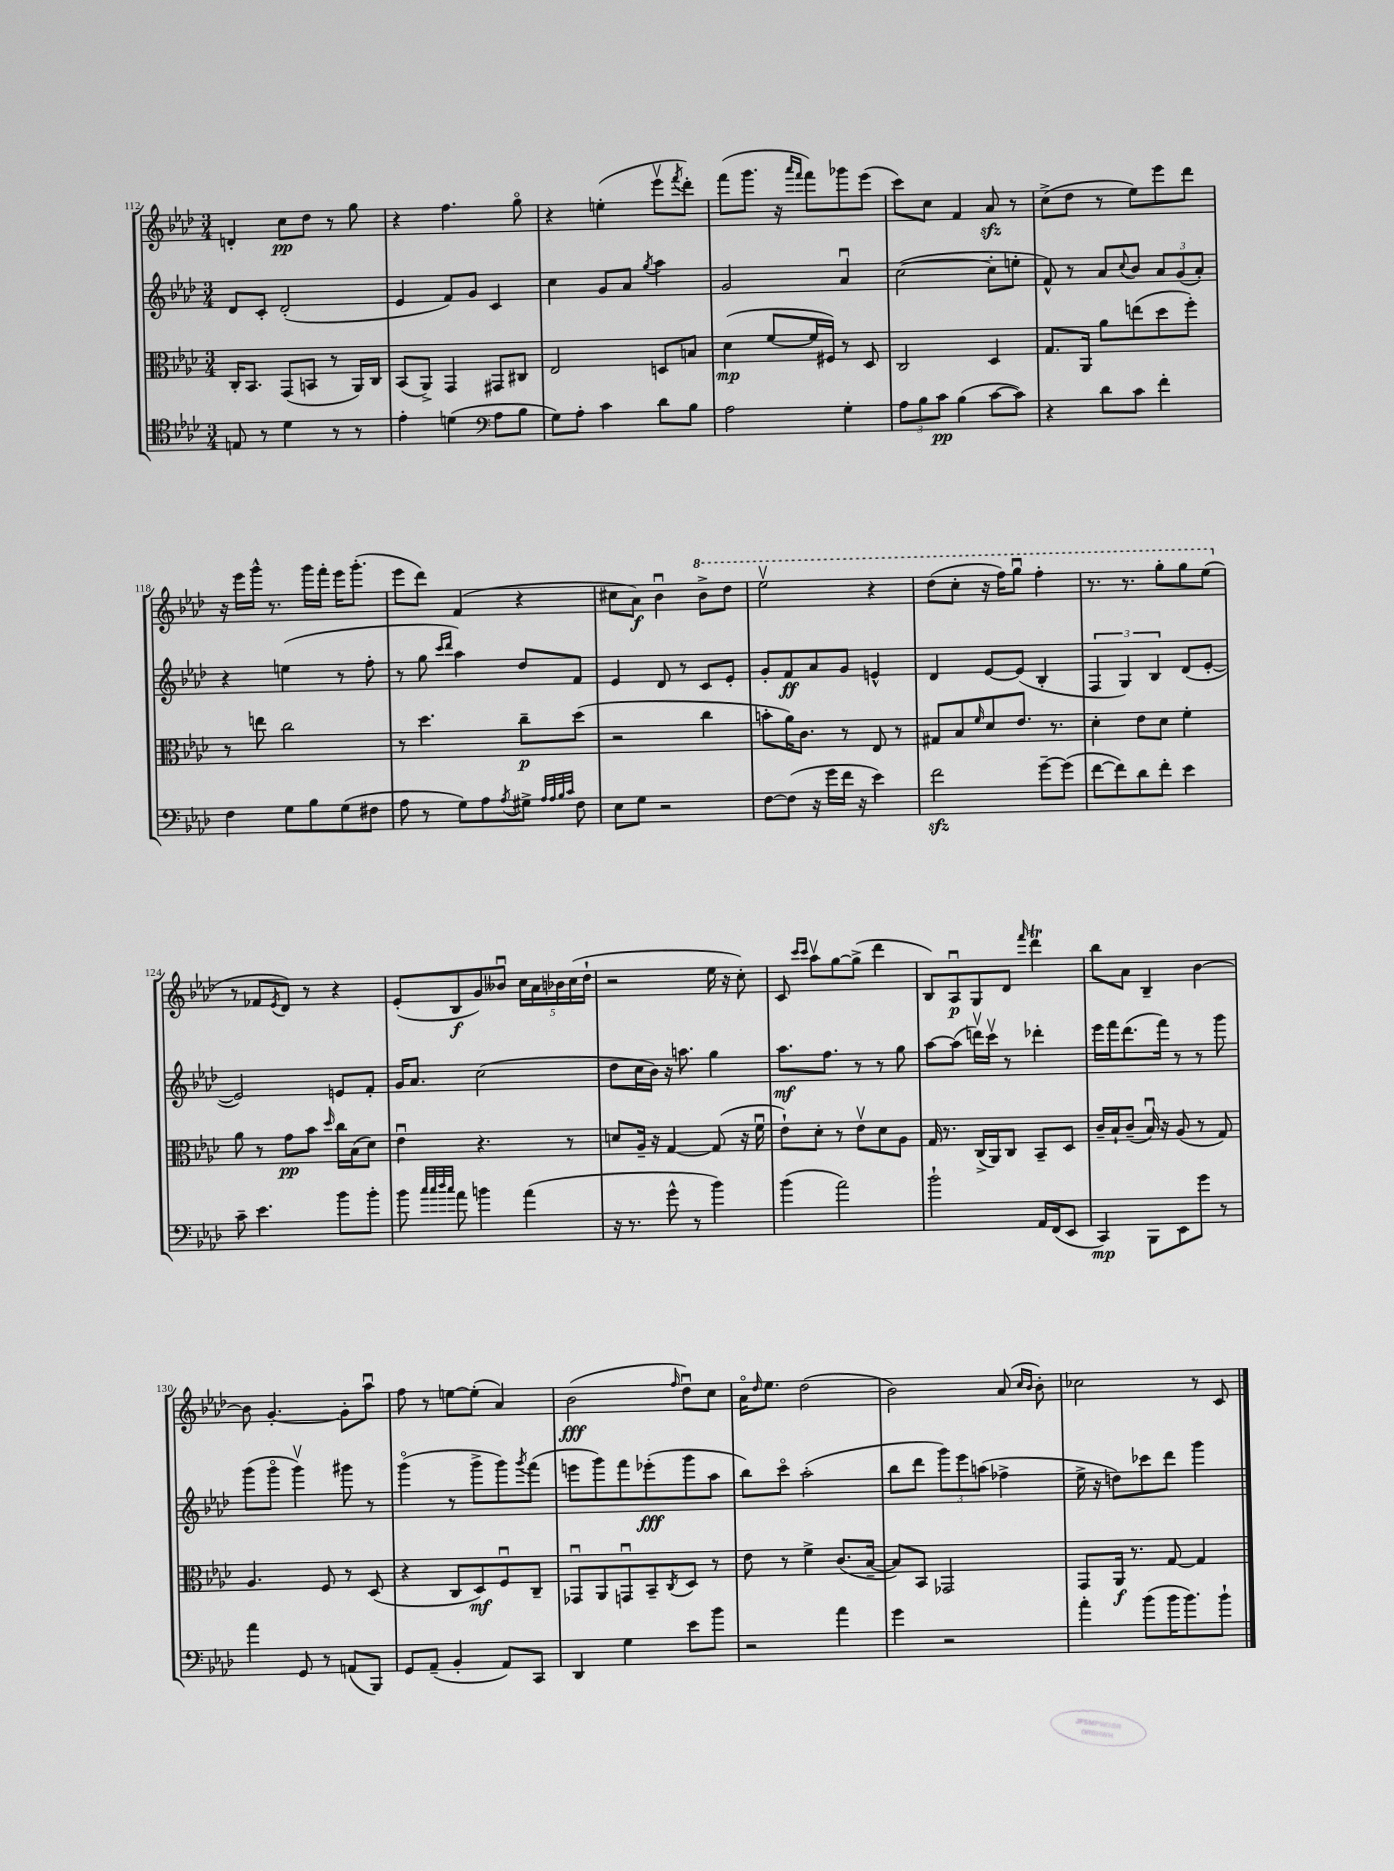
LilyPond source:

<<
\new StaffGroup <<
\new Staff = "s0" {
    \clef treble \key aes \major \numericTimeSignature \time 3/4
    d'4-. c''8\pp des''8 r8 g''8 |
    r4 f''4. g''8\flageolet |
    r4 e''4-.( ees'''8\upbow \acciaccatura { f'''8 } des'''8-.) |
    f'''8( g'''8. r16 \grace { aes'''16 f'''16 } f'''8) ges'''8 ees'''8( |
    c'''8) c''8 f'4 aes'8\sfz r8 |
    c''8->( des''8 r8 ees''8) ees'''8 des'''8 |
    r16 ees'''16 g'''16-^ r8. g'''16 f'''16-. ees'''16 g'''8.-.( |
    ees'''8 des'''8) f'4( r4 |
    cis''8 aes'8\f) bes'4\downbow \ottava #1 bes''8-> des'''8 |
    ees'''2\upbow r4 |
    des'''8( c'''8-. r16 f'''16) g'''8\downbow f'''4-. |
    r8. r8. g'''8-. g'''8 ees'''8( \ottava #0 |
    r8 fes'8 \acciaccatura { ees'8 } des'8) r8 r4 |
    ees'8-.( bes8\f g'8) beses'8\downbow \tuplet 5/4 { c''16 aes'16 bes'16 c''16( des''16-! } |
    r2 ees''16 r16 c''8-.) |
    c'8 \grace { c'''16 c'''16 } aes''8\upbow g''8~ g''8->( des'''4 |
    bes8) aes8\downbow\p g8 des'8 \grace { f'''16 } des'''4\trill |
    bes''8 aes'8 bes4-- bes'4~ |
    bes'8 g'4.~-. g'8-. aes''8\downbow |
    f''8 r8 e''8~ e''8-.( aes'4) |
    bes'2\fff( \grace { f''16 } des''8\downbow) c''8 |
    aes'16\flageolet \grace { des''16 } ees''8. des''2( |
    bes'2) aes'8( \grace { c''16 bes'16 } bes'8-.) |
    ces''2 r8 c'8 \bar "|." |
}
\new Staff = "s1" {
    \clef treble \key aes \major \numericTimeSignature \time 3/4
    des'8 c'8-. des'2-.( |
    ees'4 f'8) g'8 c'4 |
    c''4 g'8 aes'8 \acciaccatura { g''8 } aes''4 |
    g'2 aes'4\downbow |
    c''2~( c''8-. e''8-. |
    f'8-^) r8 aes'8 \appoggiatura { c''8 } bes'8 \tuplet 3/2 { aes'8 g'8( aes'8-.) } |
    r4 e''4( r8 f''8-. |
    r8 g''8 \grace { c'''16 des'''16 } aes''4) des''8 f'8 |
    ees'4 des'8 r8 c'8 ees'8-. |
    g'8-. f'8\ff aes'8 g'8 e'4-^ |
    des'4 ees'8~ ees'8( bes4-. |
    \tuplet 3/2 { f4 g4) bes4 } des'8( ees'8~-. |
    ees'2) e'8 f'8-. |
    g'16 aes'8. c''2( |
    des''8 c''16 bes'16) r16 a''8. g''4 |
    aes''8.\mf f''8. r8 r8 g''8 |
    aes''8~ aes''8( d'''16\upbow) c'''16\upbow r8 des'''4-. |
    ees'''16 f'''16 des'''8.( f'''16) r8 r8 g'''8 |
    g'''8( g'''8\flageolet g'''4\upbow) gis'''8 r8 |
    g'''4\flageolet( r8 g'''8-> g'''8) \acciaccatura { g'''8 } f'''8( |
    e'''8 g'''8) f'''8 ees'''8-.\fff( g'''8 aes''8 |
    bes''8) c'''8\flageolet aes''2-.( |
    bes''8 des'''8 \tuplet 3/2 { g'''8) ees'''8 a''8( } fes''4-> |
    ees''16-> r16 d''8) ces'''8 des'''8 g'''4 \bar "|." |
}
\new Staff = "s2" {
    \clef alto \key aes \major \numericTimeSignature \time 3/4
    c16-. bes,8. g,8( b,8 r8 aes,16) c16 |
    bes,8( aes,8->) g,4 gis,8 cis8 |
    ees2 d8 b8 |
    des'4\mp( f'8~ f'16 fis16) r8 des8 |
    c2 des4 |
    g8. aes,16 aes'8 e''8( des''8 f''8-.) |
    r8 e''8 c''2 |
    r8 des''4. c''8--\p des''8( |
    r2 c''4 |
    b'8-. aes'16) c'8. r8 ees8 r8 |
    gis8 bes8 \grace { f'16 } des'8 ees'8. r8. |
    des'4-. ees'8 des'8 f'4-. |
    aes'8 r8 g'8\pp bes'8 \grace { des''16 } c''16 bes16( des'8) |
    ees'4\downbow r4. r8 |
    d'8 aes16-- r16 g4~ g8( r16 f'16\downbow |
    ees'8-!) des'8-. r8 ees'8\upbow des'8 aes8 |
    g16 r8. c16->( aes,16) c8 bes,8-- des8 |
    c'16-- bes16-! c'8--( bes16\downbow) r16 aes8( r8 g8) |
    aes4. f8 r8 des8( |
    r4 c8 des8\mf) f8\downbow c8-- |
    ges,8\downbow aes,8 g,8\downbow bes,8-- \acciaccatura { c8 } des8 r8 |
    ees'8 r8 f'4-> c'8.( bes16~-- |
    bes8) bes,8 ges,2 |
    g,8 aes,16\f r8. g8~ g4 \bar "|." |
}
\new Staff = "s3" {
    \clef tenor \key aes \major \numericTimeSignature \time 3/4
    e8 r8 des'4 r8 r8 |
    ees'4-. d'4( \clef bass aes8 bes8 |
    g8) aes8-. c'4 des'8 bes8 |
    aes2 g4-. |
    \tuplet 3/2 { aes8 bes8 c'8\pp } bes4( c'8~ c'8) |
    r4 des'8 c'8 f'4-. |
    f4 g8 bes8 g8( fis8 |
    aes8 r8 g8) aes8 \acciaccatura { aes8 } gis8-> \grace { aes32 aes32 bes32 c'32 } f8 |
    ees8 g8 r2 |
    f8~ f8( r16 g'16 f'16 r16 ees'4) |
    f'2\sfz g'8~-- g'8( |
    f'8~ f'8) des'8 f'8-. ees'4 |
    c'8-- ees'4. bes'8 bes'8-. |
    bes'8 \grace { c''32 c''32 des''32 c''32 } aes'8 b'4 aes'4( |
    r16 r8. g'8-^ r8 bes'4) |
    bes'4( aes'2) |
    bes'2-! aes,16 f,16( ees,8 |
    c,4\mp) bes,,8 ees,8 g'8 r8 |
    aes'4 g,8 r8 a,8( bes,,8) |
    g,8 aes,8--( bes,4-. aes,8) c,8 |
    des,4 g4 ees'8 bes'8 |
    r2 aes'4 |
    g'4 r2 |
    aes'4-. bes'8( bes'16 bes'8.) bes'8-! \bar "|." |
}
>>
>>
\layout { \context { \Score currentBarNumber = #112 } }
